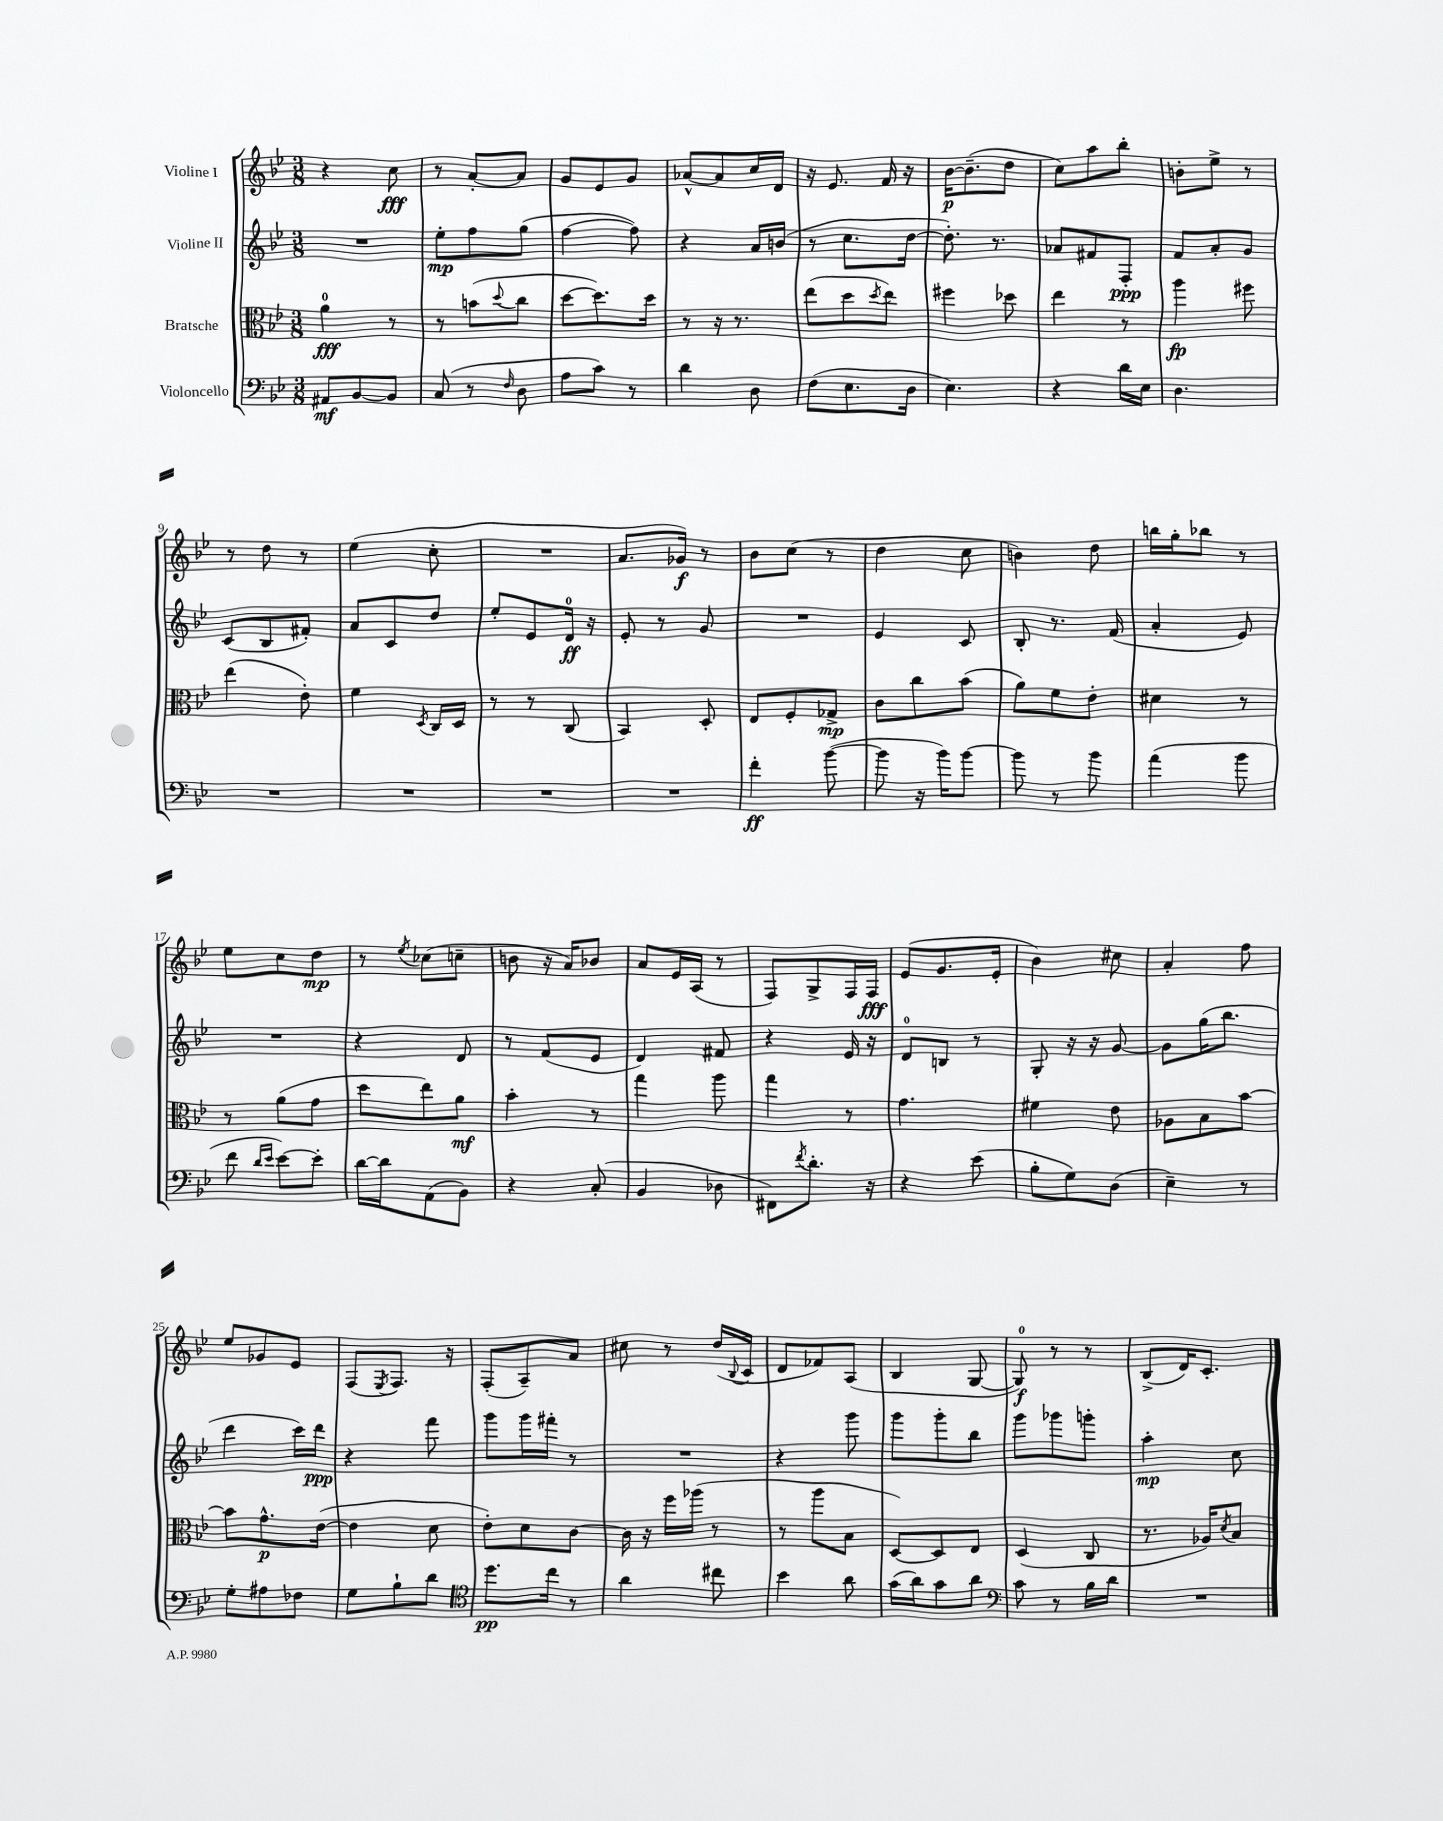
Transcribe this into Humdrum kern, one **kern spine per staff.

**kern	**kern	**kern	**kern
*staff4	*staff3	*staff2	*staff1
*clefF4	*clefC3	*clefG2	*clefG2
*k[b-e-]	*k[b-e-]	*k[b-e-]	*k[b-e-]
*M3/8	*M3/8	*M3/8	*M3/8
8AA#/L	4a\	4.r	4r
[8BB-/	.	.	.
8BB-/]J	8r	.	8cc\
=	=	=	=
(8C/	8r	8ee-'\L	8r
8r	(8b\L	8ff\	[8a'/L
16qqF/	8qqdd/	.	.
8D\	8cc\J	(8gg\J	8a/]J
=	=	=	=
8A\L	[8dd\L	[4ff\	8g/L
8c\J)	8.dd\])	.	8e-/
8r	.	8ff\])	8g/J
.	16dd\Jk	.	.
=	=	=	=
4d\	8r	4r	[8a-^^/L
.	16r	.	8a-/]
.	8.r	.	.
8D\	.	16a/LL	16cc/L
.	.	(16b/JJ	16d/JJ
=	=	=	=
(8F\L	(8ee-\L	8r	16r
.	.	.	8.e-/
8.E-\	8dd\	8.cc\L	.
.	8qdd/	.	.
.	8ee-\J)	.	16f/
16D\Jk	.	[16dd\Jk	16r
=	=	=	=
4.E-\)	4ff#\	8.dd'\])	[16b-\LK
.	.	.	(8.b-~\]
.	.	8.r	.
.	8dd-\	.	8dd\J
=	=	=	=
4r	4ee-\	8a-/L	8cc\L)
.	.	8f#/	8aa\
16d\LL	8r	8F'/J	8bb-'\J
16E-\JJ	.	.	.
=	=	=	=
4.D\	4aa\	8f/L	8b'\L
.	.	8a'/	8ee-^\J
.	8ff#\	8g/J	8r
=	=	=	=
4.r	(4ee-\	(8c/L	8r
.	.	8B-/	8dd\
.	8e-'\)	8f#'/J)	8r
=	=	=	=
4.r	4f\	8a/L	(4ee-\
.	.	8c/	.
.	8qD/	.	.
.	16C/LL	8dd/J	8cc'\
.	16D/JJ	.	.
=	=	=	=
4.r	8r	8ee-'/L	4.r
.	8r	8e-/	.
.	(8C/	16d/Jk	.
.	.	16r	.
=	=	=	=
4.r	4BB-/)	8e-'/	8.a/L
.	.	8r	.
.	.	.	16g-/Jk)
.	8D'/	8g/	8r
=	=	=	=
4f'\	8E-/L	4.r	8b-\L
.	8F'/	.	(8cc\J
([8b-\	8G-^/J	.	8r
=	=	=	=
8b-\]	8c\L	4e-/	4dd\
16r	8cc\	.	.
16b-\LK)	.	.	.
[8b-\J	(8b-\J	8c/	8cc\
=	=	=	=
8b-\]	8a\L)	8B-'/	4b\)
8r	8f\	8.r	.
8b-\	8e-'\J	.	8dd\
.	.	(16f/	.
=	=	=	=
(4a\	4d#\	4a'/	16bb\LL
.	.	.	16gg'\J
.	.	.	8bb-\J
8b-\	8r	8e-/)	8r
=	=	=	=
8f\	8r	4.r	8ee-\L
16qqd/LL	.	.	.
16qqe-/JJ	.	.	.
[8e-\L)	(8a\L	.	8cc\
8e-'\]J	8g\J	.	8dd\J
=	=	=	=
[16d\LL	8dd\L	4r	8r
16d\]J	.	.	.
.	.	.	8qee-/
(8AA\	8ee-\)	.	(8cc-\L
8BB-\J)	8a\J	8d/	8cc~\J
=	=	=	=
4r	4b-'\	8r	8b\
.	.	(8f/L	16r
.	.	.	16a/LK)
(8C'/	8r	8e-/J	8b-/J
=	=	=	=
4BB-/	4gg\	4d/)	8a/L
.	.	.	16e-/L
.	.	.	(16A/JJ
8D-\	8aa\	8f#/	8r
=	=	=	=
8FF#\L)	4gg\	4r	8F/L)
8qf/	.	.	.
8.d'\J	.	.	8G^/
.	8r	16e-/	16F/L
16r	.	16r	16F/JJ
=	=	=	=
4r	4.g\	8d/L	(8e-/L
.	.	8B/J	8.g/
(8e-\	.	8r	.
.	.	.	16e-'/Jk
=	=	=	=
8B-'\L	4f#\	8G'/	4b-\)
8G\)	.	16r	.
.	.	16r	.
(8D\J	8e-\	[8g/	8cc#\
=	=	=	=
4E-~\)	8A-\L	8g\]L	4a'/
.	8B-\	(16gg\K	.
.	.	8.bb-\J	.
8r	[8b-\J	.	8ff\
=	=	=	=
8G'\L	8b-\]L	4ddd\	8ee-/L
8A#\	8.g^^\	.	8g-/
8F-\J	.	16ccc\LL)	8e-/J
.	([16e-\Jk	16ddd\JJ	.
=	=	=	=
8G\L	4e-\]	4r	(8F/L
.	.	.	8qE-/
8B-`\	.	.	8.F/J)
8d\J	8d\	8fff\	.
.	.	.	16r
=	=	=	=
*clefC4	*	*	*
8.dd\L	8e-'\L)	8ggg\L	(8F'/L
.	8d\	16ggg\L	8A~/)
16cc\Jk	.	16fff#'\JJ	.
8r	[8c\J	8r	8a/J
=	=	=	=
4a\	16c\]	4.r	8cc#\
.	16r	.	.
.	16ff\LL	.	8r
.	(16aa-\JJ	.	.
8cc#\	8r	.	(16dd/LL
.	.	.	8qqB-/
.	.	.	16c/JJ
=	=	=	=
4b-\	8r	4r	8d/L
.	8aa\L	.	8f-/)
8a\	8B-\J	8ggg\	(8A/J
=	=	=	=
(16g\LL	[8D/L)	8ggg\L	4B-/
16a\J)	.	.	.
8g\	8D/]	8ggg'\	.
8a\J	8E-/J	8bb-\J	[8G/
=	=	=	=
*clefF4	*	*	*
8c\	(4D/	8ggg\L	8G/])
8r	.	8ggg-\	8r
16B-\LL	8C/	8ggg'\J	8r
16d\JJ	.	.	.
=	=	=	=
4.r	8.r	4aa'\	(8B-^/L
.	.	.	16d/K)
.	16A-/LK)	.	8.c'/J
.	8qd/	.	.
.	8B-/J	8cc\	.
==	==	==	==
*-	*-	*-	*-
